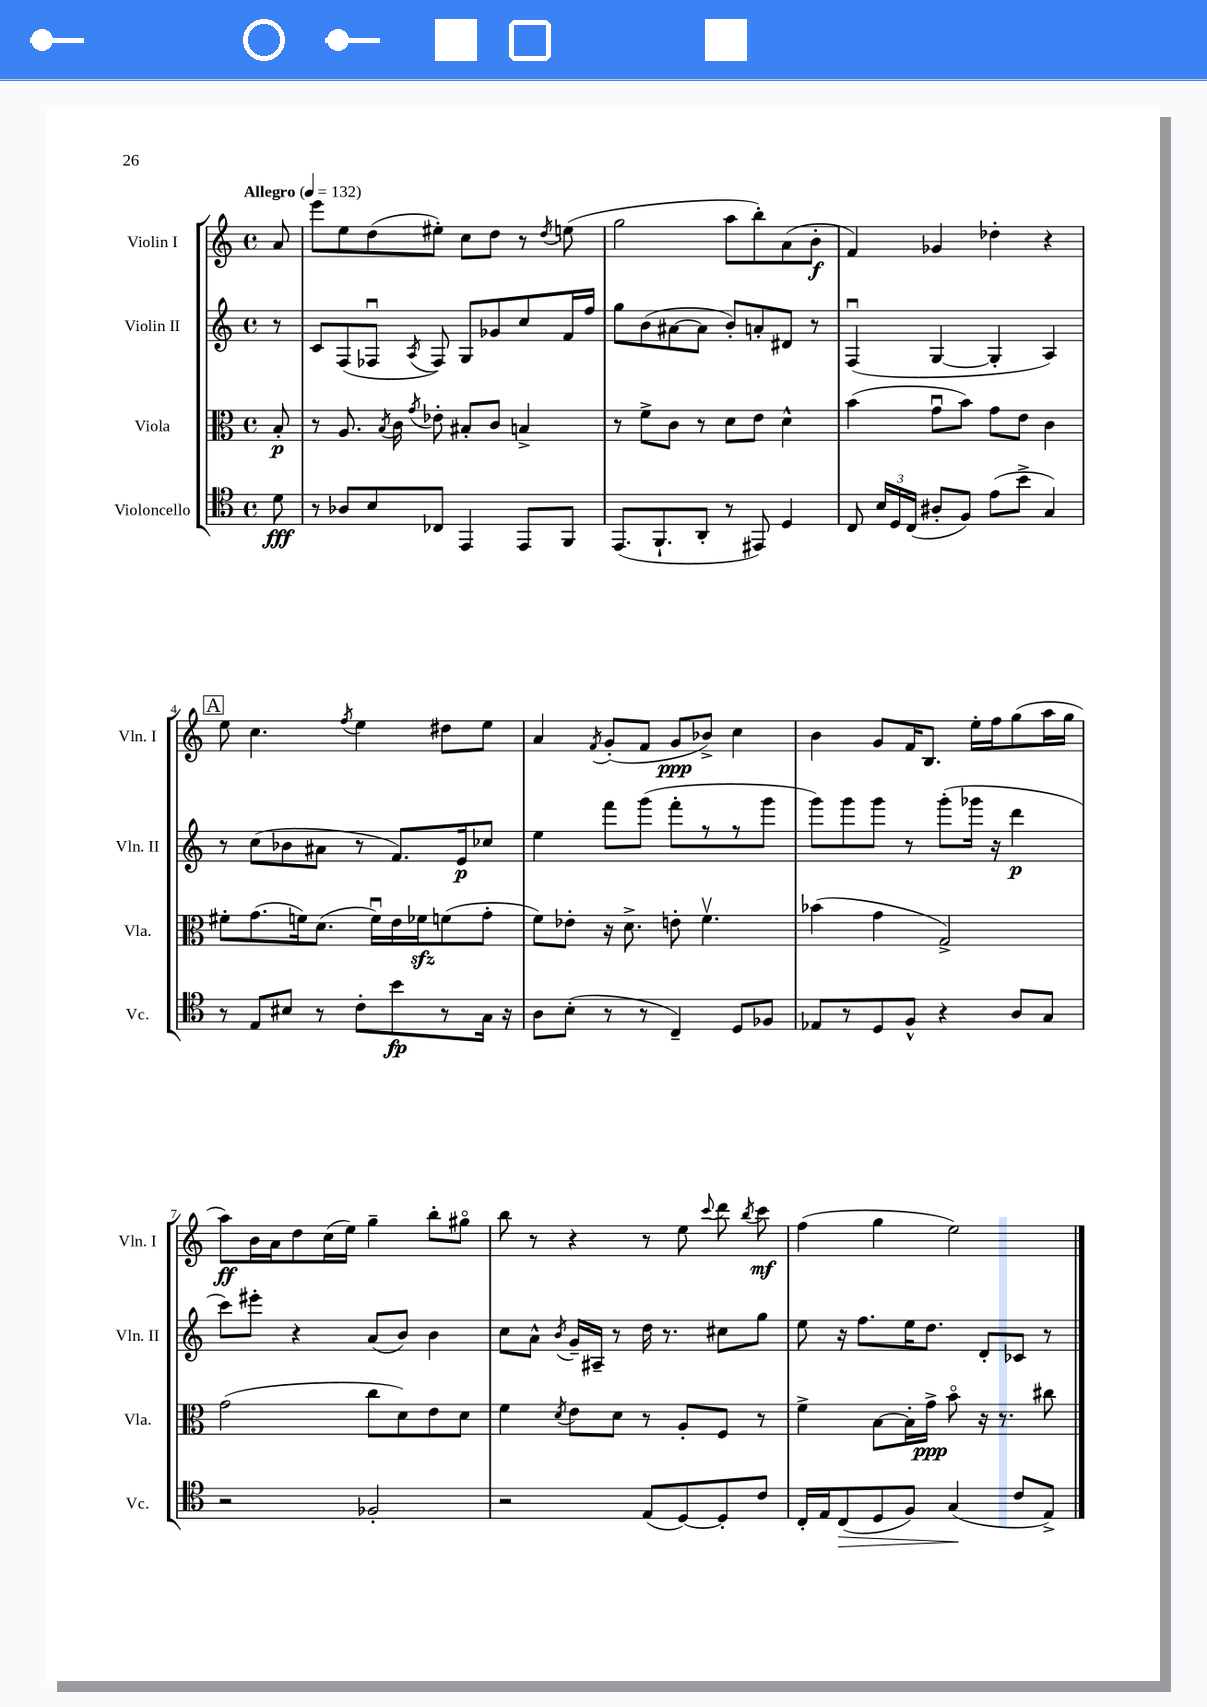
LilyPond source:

<<
\new StaffGroup <<
\new Staff = "s0" \with { instrumentName = "Violin I" shortInstrumentName = "Vln. I" } {
    \clef treble \key c \major \defaultTimeSignature \time 4/4 \partial 8 \tempo "Allegro" 4 = 132
    \autoBeamOff a'8 |
    e'''8[ e''8 d''8( eis''8]-.) c''8[ d''8] r8 \acciaccatura { d''8 } e''8( |
    g''2 a''8[ b''8-.) a'8( b'8]-.\f |
    f'4) ges'4 des''4-. r4 |
    \mark \markup { \box "A" } e''8 c''4. \acciaccatura { f''8 } e''4 dis''8[ e''8] |
    a'4 \acciaccatura { f'8 } g'8[-.( f'8] g'8[\ppp bes'8]->) c''4 |
    b'4 g'8[ f'16 b8.] e''16[-. f''16 g''8( a''16 g''16] |
    a''8[\ff) b'16 a'16 d''8 c''16( e''16]) g''4-- b''8[-. gis''8]\flageolet |
    b''8 r8 r4 r8 e''8 \appoggiatura { c'''8 } d'''8 \acciaccatura { b''8 } c'''8\mf |
    f''4( g''4 e''2) \bar "|." |
}
\new Staff = "s1" \with { instrumentName = "Violin II" shortInstrumentName = "Vln. II" } {
    \clef treble \key c \major \defaultTimeSignature \time 4/4 \partial 8
    \autoBeamOff r8 |
    c'8[ f8( fes8]\downbow \acciaccatura { a8 } fes8) g8[ ges'8 c''8 f'16 f''16] |
    g''8[ b'8( ais'8~ ais'8] b'8[-.) a'8-. dis'8] r8 |
    f4\downbow( g4~ g4-. a4) |
    \mark \markup { \box "A" } r8 c''8[( bes'8 ais'8] r8 f'8.[) e'16\p ces''8] |
    e''4 f'''8[ g'''8]( f'''8[-. r8 r8 g'''8] |
    g'''8[) g'''8 g'''8] r8 g'''8[-.( ges'''16] r16 d'''4\p |
    c'''8[) eis'''8]-. r4 a'8[( b'8]) b'4 |
    c''8[ a'8]-^ \acciaccatura { b'8 } g'16[-- ais16]-- r8 d''16 r8. cis''8[ g''8] |
    e''8 r16 f''8.[ e''16 d''8.] d'8[-. ces'8] r8 \bar "|." |
}
\new Staff = "s2" \with { instrumentName = "Viola" shortInstrumentName = "Vla." } {
    \clef alto \key c \major \defaultTimeSignature \time 4/4 \partial 8
    \autoBeamOff b8-.\p |
    r8 a8. \acciaccatura { b8 } c'16 \acciaccatura { g'8 } ees'8-. bis8[-. c'8] b4-> |
    r8 f'8[-> c'8] r8 d'8[ e'8] d'4-^ |
    b'4( g'8[\downbow b'8]) g'8[ e'8] c'4 |
    \mark \markup { \box "A" } fis'8[-. g'8.( f'16) d'8.]( f'16[\downbow) e'16 fes'16\sfz f'8( g'8]-. |
    f'8[) ees'8]-. r16 d'8.-> e'8-. f'4.\upbow |
    bes'4( g'4 g2->) |
    g'2( c''8[ d'8) e'8 d'8] |
    f'4 \acciaccatura { d'8 } e'8[ d'8] r8 a8[-. f8] r8 |
    f'4-> b8[~ b16-. g'16]->\ppp b'8\flageolet r16 r8. cis''8 \bar "|." |
}
\new Staff = "s3" \with { instrumentName = "Violoncello" shortInstrumentName = "Vc." } {
    \clef tenor \key c \major \defaultTimeSignature \time 4/4 \partial 8
    \autoBeamOff d'8\fff |
    r8 aes8[ b8 ces8] e,4 e,8[ f,8] |
    e,8.[( f,8.-! a,8]-. r8 eis,8) d4 |
    c8 \tuplet 3/2 { b16[ d16 c16]( } ais8[-. f8]) e'8[( b'8]-> g4) |
    \mark \markup { \box "A" } r8 e8[ bis8] r8 c'8[-. b'8\fp r8 g16] r16 |
    a8[ b8]-.( r8 r8 c4--) d8[ fes8] |
    ees8[ r8 d8 f8]-^ r4 a8[ g8] |
    r2 fes2-. |
    r2 e8[( d8~) d8-. c'8] |
    c16[-. e16 c8\>( d8 f8]) g4\!( c'8[ e8]->) \bar "|." |
}
>>
>>
